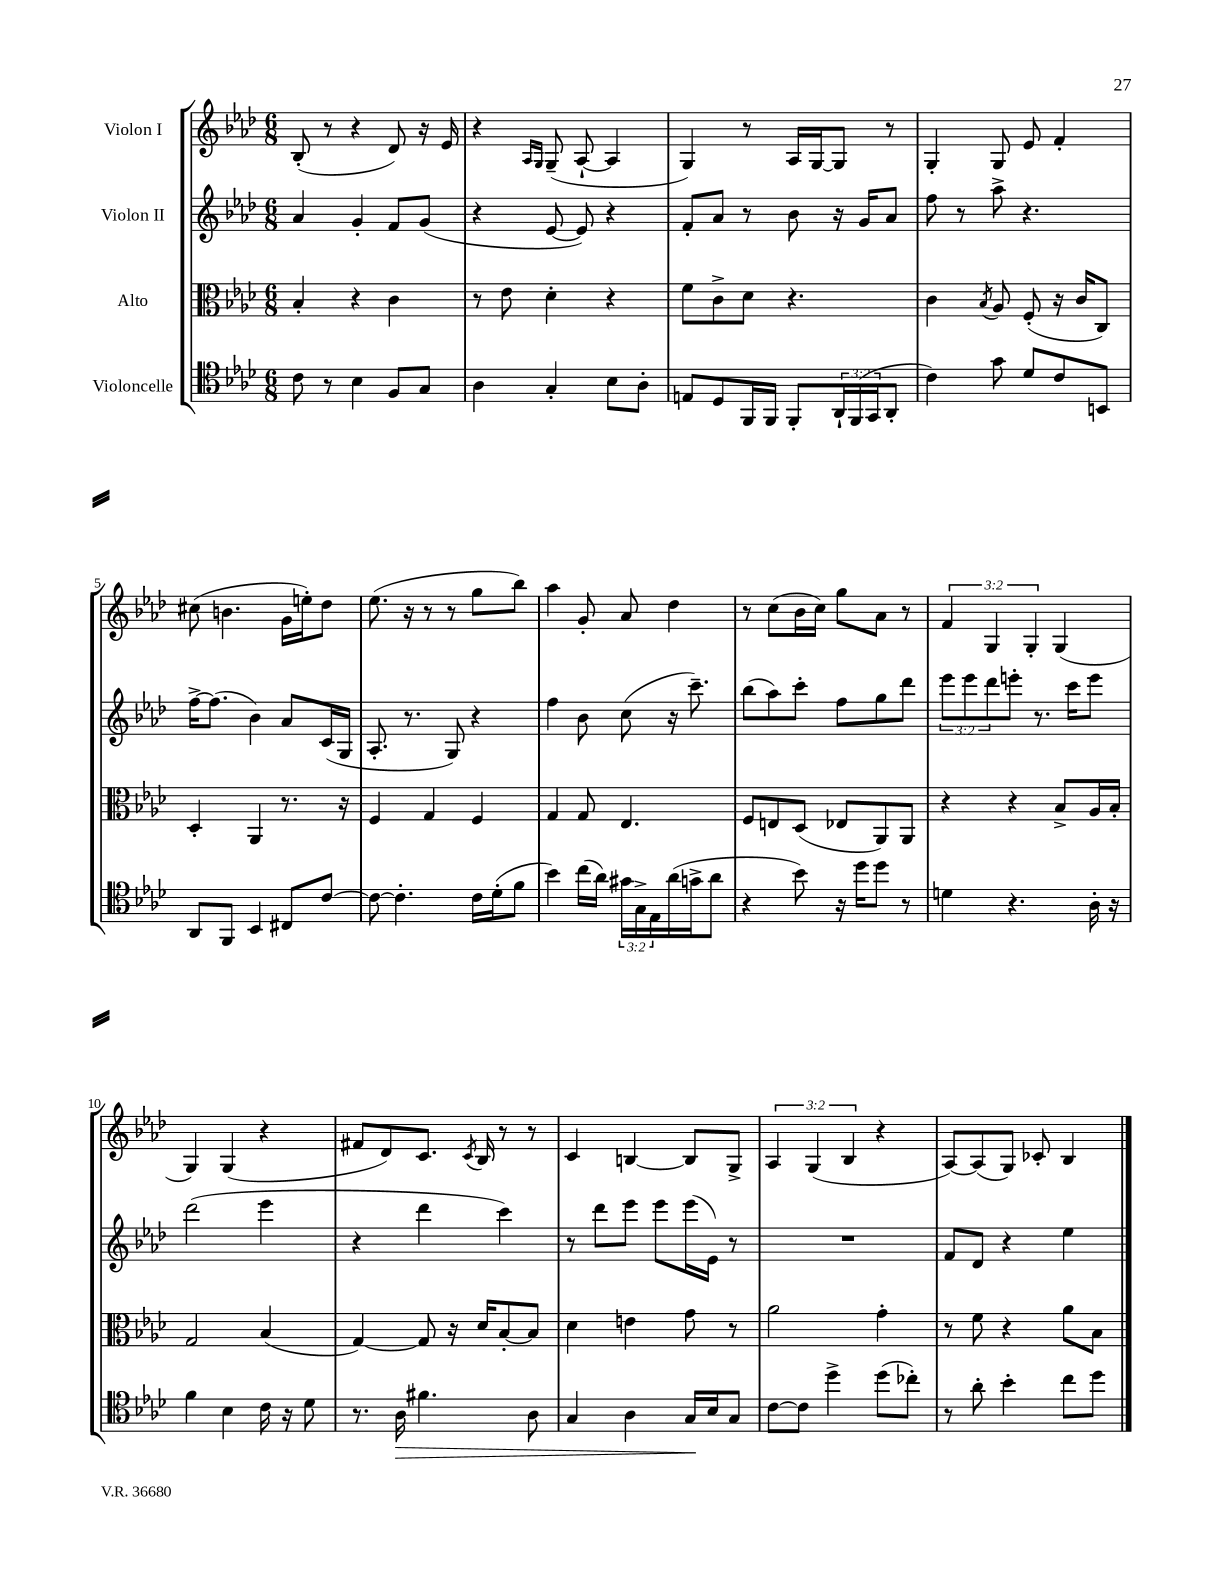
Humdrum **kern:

**kern	**kern	**kern	**kern
*staff4	*staff3	*staff2	*staff1
*clefC4	*clefC3	*clefG2	*clefG2
*k[b-e-a-d-]	*k[b-e-a-d-]	*k[b-e-a-d-]	*k[b-e-a-d-]
*M6/8	*M6/8	*M6/8	*M6/8
8c	4B-'	4a-	(8B-'
8r	.	.	8r
4B-	4r	4g'	4r
8F	4c	8f	8d-)
8G	.	(8g	16r
.	.	.	16e-
=	=	=	=
4A-	8r	4r	4r
.	8e-	.	.
.	.	.	16qqA-
.	.	.	16qqG
4G'	4d-'	[8e-	(8G~
.	.	8e-])	[8A-`
8B-	4r	4r	4A-]
8A-'	.	.	.
=	=	=	=
8E	8f	8f'	4G)
8D-	8c^	8a-	.
16FF	8d-	8r	8r
16FF	.	.	.
8FF'	4.r	8b-	16A-
.	.	.	[16G
24AA-`	.	16r	8G]
(24FF	.	.	.
.	.	16g	.
24GG	.	.	.
8AA-'	.	8a-	8r
=	=	=	=
4c)	4c	8ff	4G'
.	.	8r	.
.	8qB-	.	.
8g	8A-	8aa-^	8G
8d-	(8F'	4.r	8e-
8c	16r	.	4f'
.	16c	.	.
8BB	8C)	.	.
=	=	=	=
8AA-	4D-'	[16ff^	(8cc#
.	.	(8.ff]	.
8FF	.	.	4.b
4BB-	4AA-	4b-)	.
8C#	8.r	8a-	16g
.	.	.	16ee')
[8c	.	(16c	8dd-
.	16r	16G	.
=	=	=	=
8c_	4F	8.A-'	(8.ee-
4.c']	.	.	.
.	.	8.r	16r
.	4G	.	8r
.	.	8G)	8r
16c	4F	4r	8gg
(16d-'	.	.	.
8f	.	.	8bb-)
=	=	=	=
4b-)	4G	4ff	4aa-
(16cc	8G	8b-	8g'
16a-)	.	.	.
24g#	4.E-	(8cc	8a-
24G^	.	.	.
24E-	.	.	.
(16a-	.	16r	4dd-
16g^	.	8.ccc~)	.
8a-	.	.	.
=	=	=	=
4r	8F	(8bb-	8r
.	8E	8aa-)	(8cc
8b-)	(8D-	8ccc'	16b-
.	.	.	16cc)
16r	8E-	8ff	8gg
16dd-	.	.	.
8dd-	8AA-)	8gg	8a-
8r	8AA-	8ddd-	8r
=	=	=	=
4d	4r	12eee-	6f
.	.	12eee-	.
.	.	12ddd-	6G
4.r	4r	8eee'	.
.	.	.	6G'
.	.	8.r	.
.	8B-^	.	(4G
.	.	16ccc	.
16A-'	16A-	8eee	.
16r	16B-'	.	.
=	=	=	=
4f	2G	(2ddd-	4G)
4B-	.	.	(4G
16c	(4B-	4eee-	4r
16r	.	.	.
8d-	.	.	.
=	=	=	=
8.r	[4G)	4r	8f#
.	.	.	8d-)
16A-	.	.	.
4.f#	8G]	4ddd-	8.c
.	16r	.	.
.	.	.	8qc
.	16d-	.	16B-
.	[8B-'	4ccc)	8r
8A-	8B-]	.	8r
=	=	=	=
4G	4d-	8r	4c
.	.	8ddd-	.
4A-	4e	8eee-	[4B
.	.	8eee-	.
16G	8g	(16eee-	8B]
16B-	.	16e-)	.
8G	8r	8r	8G^
=	=	=	=
[8c	2a-	2.r	6A-
8c]	.	.	.
.	.	.	(6G
4dd-^	.	.	.
.	.	.	6B-
(8dd-	4g'	.	4r
8cc-')	.	.	.
=	=	=	=
8r	8r	8f	[8A-)
8a-'	8f	8d-	(8A-]
4b-'	4r	4r	8G)
.	.	.	8c-'
8cc	8a-	4ee-	4B-
8dd-	8B-	.	.
==	==	==	==
*-	*-	*-	*-
